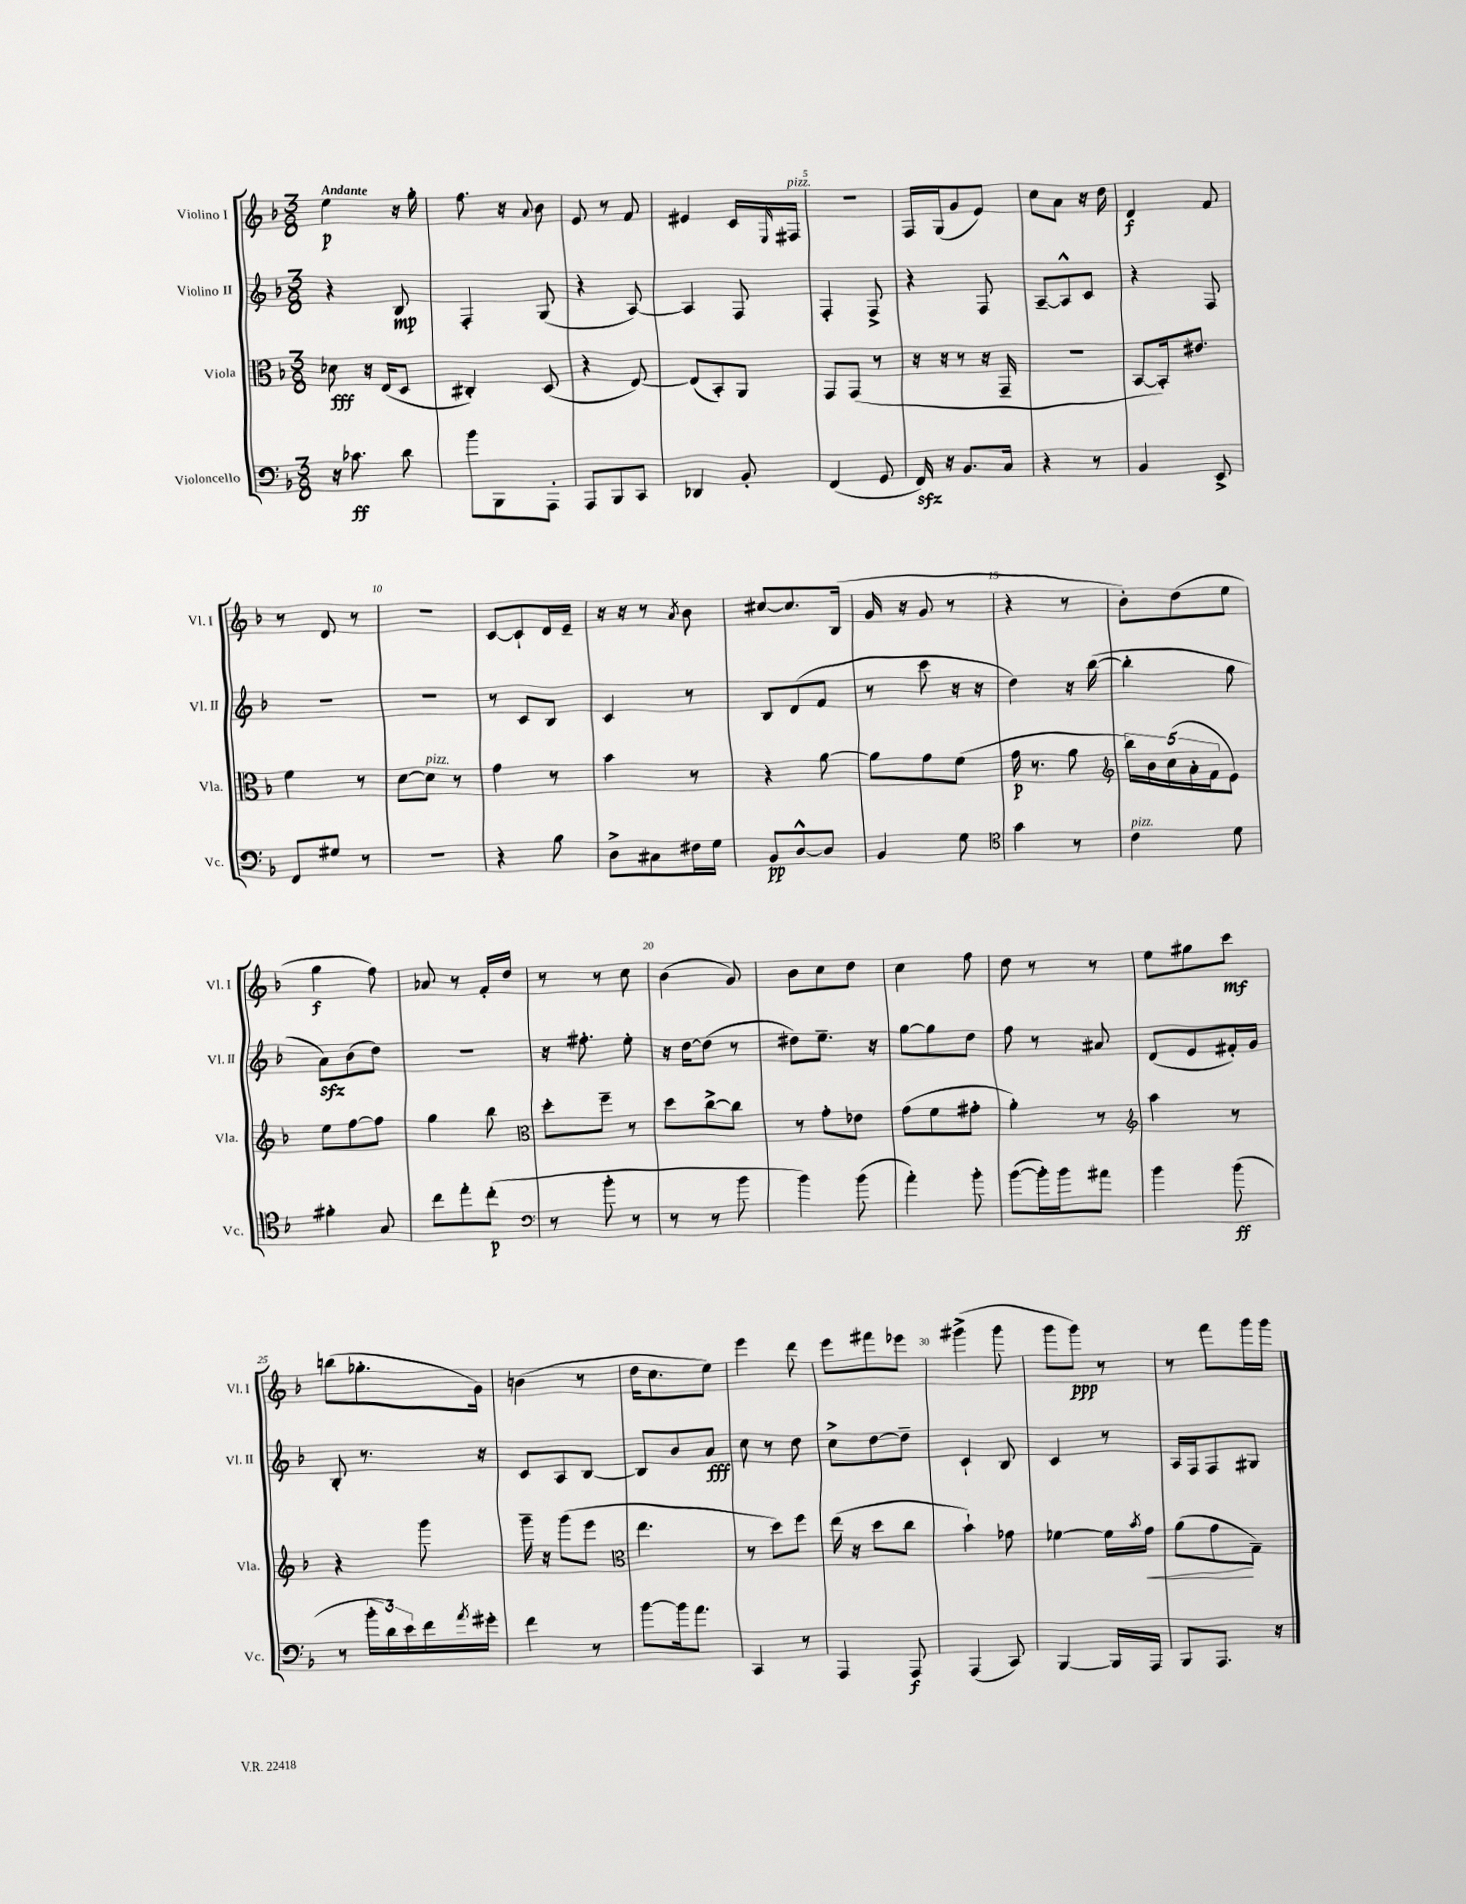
<<
\new StaffGroup <<
\new Staff = "s0" \with { instrumentName = "Violino I" shortInstrumentName = "Vl. I" } {
    \clef treble \key f \major \numericTimeSignature \time 3/8 \tempo "Andante"
    e''4\p r16 g''16-. |
    f''8. r16 \appoggiatura { a'8 } bes'8 |
    e'8 r8 f'8 |
    eis'4 c'16 \grace { e16 } fis16^\markup { \italic "pizz." } |
    R4. |
    f16 g16( g'8 e'8) |
    c''8 a'8 r16 d''16 |
    d'4\f f'8 |
    r8 d'8 r8 |
    R4. |
    c'8~ c'8-! d'16 e'16-- |
    r16 r16 r8 \acciaccatura { a'8 } bes'8 |
    cis''8~ cis''8. bes16( |
    g'16 r16 g'8 r8 |
    r4 r8 |
    bes'8-.) d''8( e''8 |
    g''4\f f''8) |
    aes'8 r8 f'16-. d''16 |
    r8 r8 c''8 |
    bes'4( g'8) |
    bes'8 c''8 d''8 |
    c''4 f''8 |
    d''8 r8 r8 |
    e''8 gis''8 c'''8\mf |
    b''8( ges''8.-. g'16) |
    b'4( r8 |
    d''16 c''8. e''8) |
    e'''4 d'''8 |
    e'''8 fis'''8 ees'''8 |
    gis'''4->( gis'''8 |
    g'''8 g'''8\ppp) r8 |
    r8 f'''8 g'''16 g'''16 \bar "|." |
}
\new Staff = "s1" \with { instrumentName = "Violino II" shortInstrumentName = "Vl. II" } {
    \clef treble \key f \major \numericTimeSignature \time 3/8
    r4 bes8\mp |
    f4-. g8( |
    r4 a8~) |
    a4 f8 |
    f4-. f8-> |
    r4 f8 |
    a8~-- a8-^ c'8 |
    r4 f8 |
    R4. |
    R4. |
    r8 c'8 bes8 |
    c'4 r8 |
    bes8 d'8( f'8 |
    r8 c'''8 r16 r16 |
    d''4) r16 bes''16~( |
    bes''4-. g''8 |
    a'8\sfz) bes'8( d''8) |
    r4. |
    r16 fis''8.-. e''8-. |
    r16 d''16~ d''8( r8 |
    dis''8) e''8.-- r16 |
    g''8~ g''8 d''8 |
    f''8 r8 ais'8 |
    d'8( e'8 fis'16-.) g'16 |
    bes8-. r8. r16 |
    c'8 a8 bes8~ |
    bes8 bes'8 a'8\fff |
    c''8 r8 d''8 |
    c''8-> d''8~ d''8-- |
    c'4-! bes8 |
    c'4 r8 |
    a16 f16 f8 gis8 \bar "|." |
}
\new Staff = "s2" \with { instrumentName = "Viola" shortInstrumentName = "Vla." } {
    \clef alto \key f \major \numericTimeSignature \time 3/8
    des'8\fff r16 e16( d8 |
    cis4-.) d8( |
    r4 e8~) |
    e8( bes,8-.) a,8 |
    g,8 g,8( r8 |
    r16 r16 r8 r16 g,16-- |
    r4. |
    bes,8~ bes,16-.) eis'8. |
    f'4 r8 |
    d'8~ d'8^\markup { \italic "pizz." } r8 |
    g'4 r8 |
    bes'4 r8 |
    r4 a'8~ |
    a'8 g'8 f'8( |
    g'16\p r8. a'8 |
    \clef treble \tuplet 5/4 { bes''16) bes'16 c''16( a'16-. f'16 } e'8) |
    e''8 f''8~ f''8 |
    g''4 bes''8 |
    \clef alto d''8-. f''8-- r8 |
    d''8 c''8~-> c''8 |
    r8 g'8-. ees'8 |
    g'8( f'8 gis'8-. |
    a'4-.) r8 |
    \clef treble a''4 r8 |
    r4 g'''8 |
    g'''16-- r16 g'''8( e'''8 |
    \clef alto e''4. |
    r8 d''8) f''8 |
    e''16( r16 d''8 c''8 |
    bes'4-!) ges'8 |
    fes'4~ fes'16 \acciaccatura { bes'8 } g'16\< |
    a'8( g'8\! g8--) \bar "|." |
}
\new Staff = "s3" \with { instrumentName = "Violoncello" shortInstrumentName = "Vc." } {
    \clef bass \key f \major \numericTimeSignature \time 3/8
    r16 ces'8.\ff d'8 |
    bes'8 bes,,8 a,,8-. |
    a,,8 bes,,8 c,8 |
    des,4 bes,8-. |
    f,4( g,8 |
    f,16\sfz) r16 bes,8. c16 |
    r4 r8 |
    bes,4 e,8-> |
    f,8 gis8 r8 |
    R4. |
    r4 bes8 |
    d8-> cis8 fis16 g16 |
    bes,8\pp d8~-^ d8 |
    bes,4 g8 |
    \clef tenor g'4 r8 |
    c'4^\markup { \italic "pizz." } d'8 |
    fis'4-. g8 |
    c''8 e''8-. c''8-.\p( |
    \clef bass r8 bes'8-. r8 |
    r8 r8 bes'8 |
    bes'4) bes'8( |
    a'4-.) bes'8-. |
    bes'8~( bes'16-.) bes'16 ais'8 |
    bes'4 bes'8\ff( |
    r8 \tuplet 3/2 { bes'16-. d'16) e'16 } f'16 \acciaccatura { a'8 } gis'16-. |
    f'4 r8 |
    bes'8~ bes'16 a'8. |
    c,4 r8 |
    a,,4 a,,8\f |
    a,,4( c,8) |
    bes,,4~ bes,,16 a,,16 |
    bes,,8 a,,8. r16 \bar "|." |
}
>>
>>
\layout { \context { \Score \override BarNumber.break-visibility = ##(#f #t #t) barNumberVisibility = #(every-nth-bar-number-visible 5) } }
